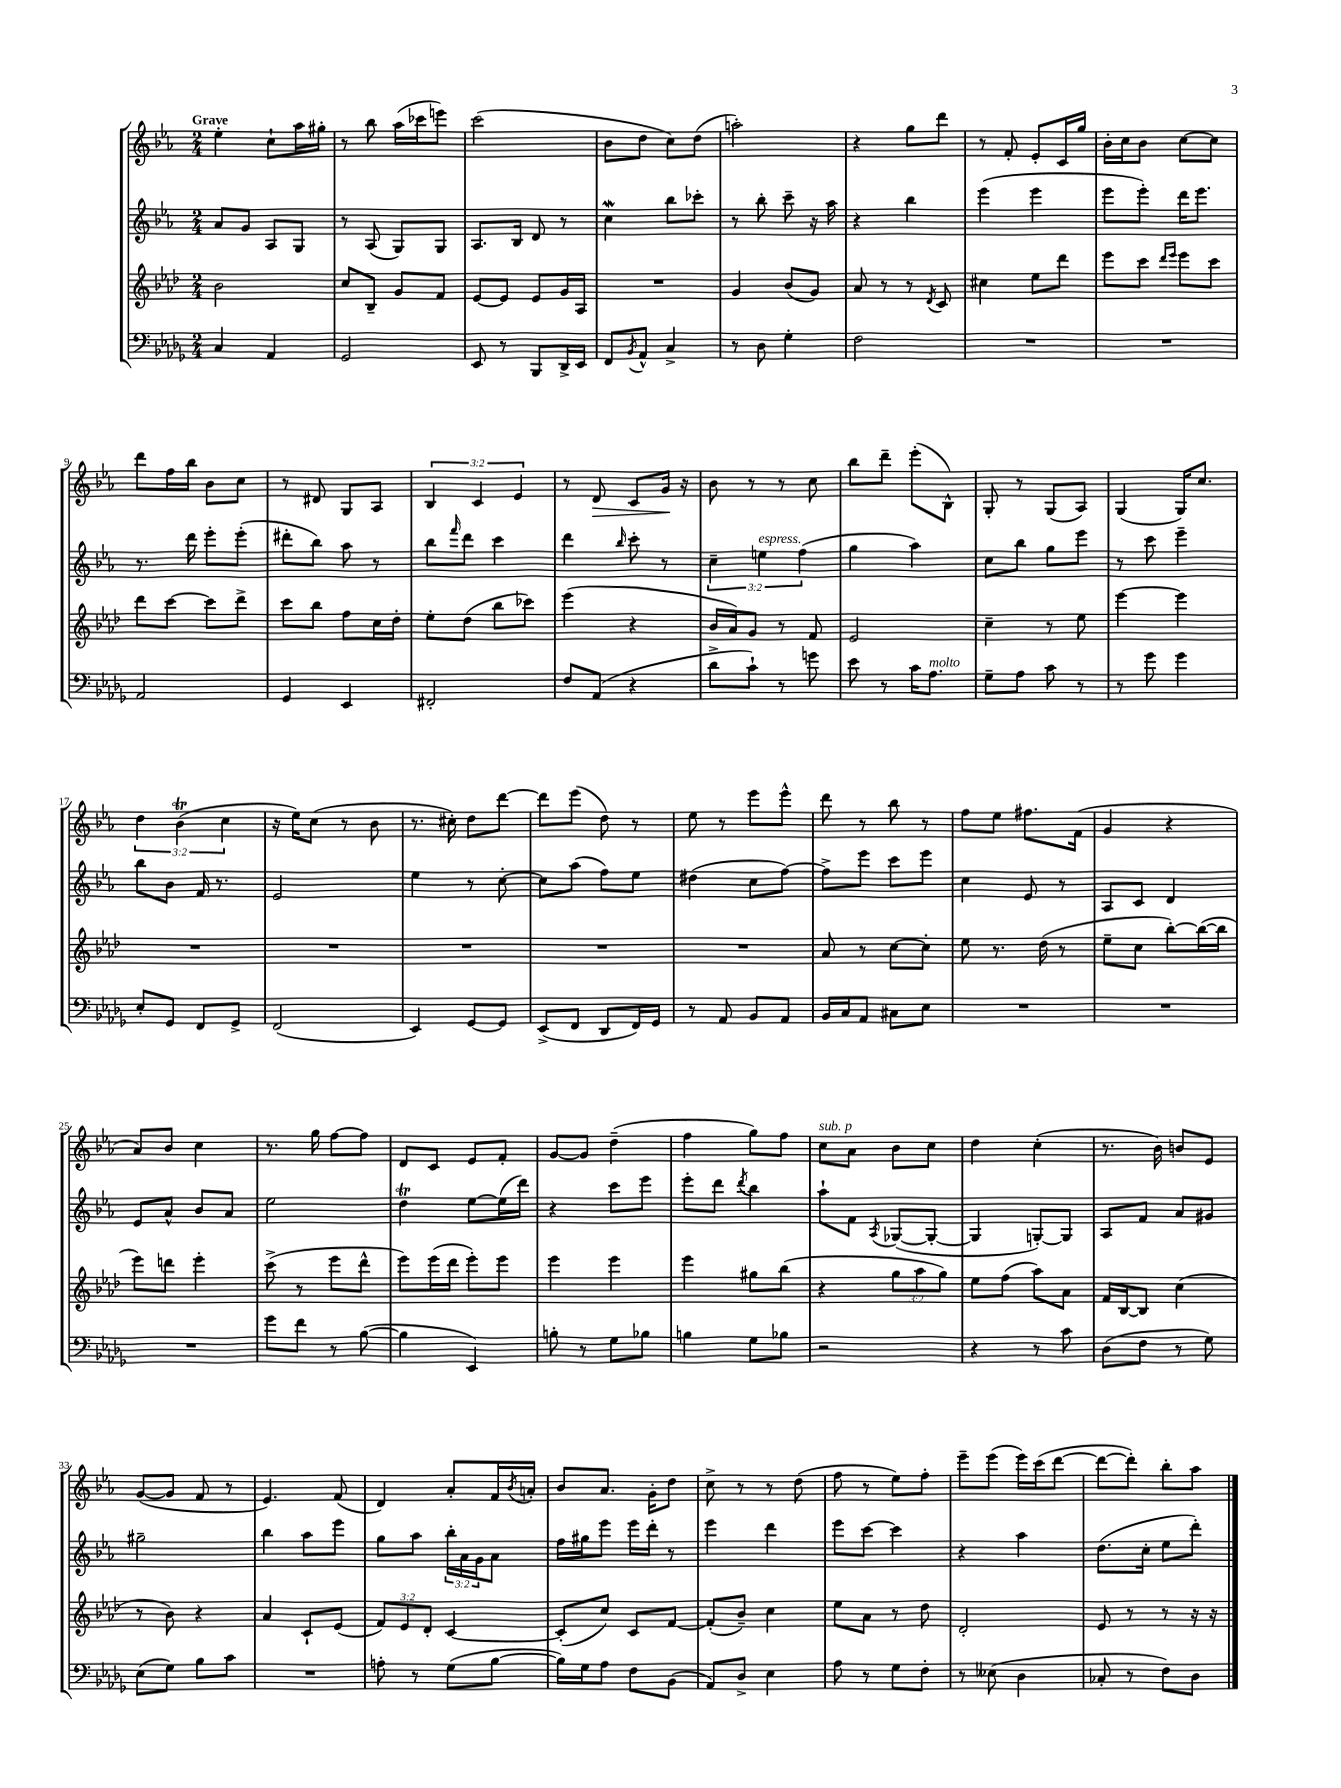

**kern	**kern	**kern	**kern
*staff4	*staff3	*staff2	*staff1
*clefF4	*clefG2	*clefG2	*clefG2
*k[b-e-a-d-g-]	*k[b-e-a-d-]	*k[b-e-a-]	*k[b-e-a-]
*M2/4	*M2/4	*M2/4	*M2/4
4C/	2b-\	8a-/L	4ee-'\
.	.	8g/J	.
4AA-/	.	8A-/L	8cc`\L
.	.	8G/J	16aa-\L
.	.	.	16gg#'\JJ
=	=	=	=
2GG-/	8cc/L	8r	8r
.	8B-~/J	(8A-/	8bb-\
.	8g/L	8G/L)	(16aa-\LL
.	.	.	16ccc-\J
.	8f/J	8G/J	8eee\J)
=	=	=	=
8EE-/	[8e-/L	8.A-/L	(2ccc\
8r	8e-/]J	.	.
.	.	16B-/Jk	.
8BBB-/L	8e-/L	8d/	.
16DD-^/L	16g/L	8r	.
16EE-/JJ	16A-/JJ	.	.
=	=	=	=
8FF/L	2r	4cc\	8b-\L
8qBB-/	.	.	.
8AA-^^/J	.	.	8dd\J
4C^/	.	8bb-\L	8cc\L)
.	.	8ccc-'\J	(8dd\J
=	=	=	=
8r	4g/	8r	2aa'\)
8D-\	.	8bb-'\	.
4G-'\	(8b-/L	8ccc~\	.
.	8g/J)	16r	.
.	.	16aa-\	.
=	=	=	=
2F\	8a-/	4r	4r
.	8r	.	.
.	8r	4bb-\	8gg\L
.	8qd-/	.	.
.	8c/	.	8ddd\J
=	=	=	=
2r	4cc#\	(4eee-\	8r
.	.	.	8f'/
.	8ee-\L	4eee-\	8e-'/L
.	8ddd-\J	.	16c/L
.	.	.	16gg/JJ
=	=	=	=
2r	8eee-\L	8eee-\L	16b-'\LL
.	.	.	16cc\J
.	8ccc\J	8eee-'\J)	8b-\J
.	16qqddd-/LL	.	.
.	16qqeee-/JJ	.	.
.	8eee-\L	16ddd\LK	[8cc\L
.	.	8.eee-\J	.
.	8ccc\J	.	8cc\]J
=	=	=	=
2AA-/	8ddd-\L	8.r	8ddd\L
.	[8ccc\J	.	16ff\L
.	.	16ddd\	16bb-\JJ
.	8ccc\]L	8eee-'\L	8b-\L
.	8ddd-^\J	(8eee-'\J	8cc\J
=	=	=	=
4GG-/	8ccc\L	8ddd#'\L	8r
.	8bb-\J	8bb-\J)	8d#/
4EE-/	8ff\L	8aa-\	8G/L
.	16cc\L	8r	8A-/J
.	16dd-'\JJ	.	.
=	=	=	=
2FF#'/	8ee-'\L	8bb-\L	6B-/
.	.	16qqfff/	.
.	(8dd-\J	8ddd\J	.
.	.	.	6c/
.	8bb-\L	4ccc\	.
.	.	.	6e-/
.	8ccc-\J)	.	.
=	=	=	=
8F/L	(4eee-\	4ddd\	8r
(8AA-/J	.	.	8d/
.	.	16qqbb-/	.
4r	4r	8ccc'\	8c/L
.	.	8r	16g/Jk
.	.	.	16r
=	=	=	=
8d-^\L	16b-/LL	6cc~\	8b-\
.	16a-/J)	.	.
8c`\J)	8g/J	.	8r
.	.	6ee\	.
8r	8r	.	8r
.	.	(6ff\	.
8g\	8f/	.	8cc\
=	=	=	=
8e-\	2e-/	4gg\	8bb-\L
8r	.	.	8ddd~\J
16c\LK	.	4aa-\)	(8eee-'\L
8.A-\J	.	.	.
.	.	.	8B-^^\J)
=	=	=	=
8G-~\L	4cc~\	8cc\L	8G'/
8A-\J	.	8bb-\J	8r
8c\	8r	8gg\L	(8G/L
8r	8ee-\	8eee-\J	8A-/J)
=	=	=	=
8r	[4eee-\	8r	(4G/
8g-\	.	8ccc\	.
4g-\	4eee-\]	4eee-~\	16G/LK)
.	.	.	8.cc/J
=	=	=	=
8E-'/L	2r	8bb-\L	6dd\
8GG-/J	.	8b-\J	.
.	.	.	(6b-\
8FF/L	.	16f/	.
.	.	8.r	.
.	.	.	6cc\
8GG-^/J	.	.	.
=	=	=	=
(2FF/	2r	2e-/	16r
.	.	.	16ee-\LK)
.	.	.	(8cc\J
.	.	.	8r
.	.	.	8b-\
=	=	=	=
4EE-/)	2r	4ee-\	8.r
.	.	.	16cc#'\)
[8GG-/L	.	8r	8dd\L
8GG-/]J	.	[8cc'\	[8ddd\J
=	=	=	=
(8EE-^/L	2r	8cc\]L	8ddd\]L
8FF/J	.	(8aa-\J	(8eee-\J
8DD-/L	.	8ff\L)	8dd\)
16FF/L)	.	8ee-\J	8r
16GG-/JJ	.	.	.
=	=	=	=
8r	2r	(4dd#\	8ee-\
8AA-/	.	.	8r
8BB-/L	.	8cc\L	8eee-\L
8AA-/J	.	[8ff\J)	8eee-^^\J
=	=	=	=
16BB-/LL	8a-/	8ff^\]L	8ddd\
16C/J	.	.	.
8AA-/J	8r	8eee-\J	8r
8C#\L	[8cc\L	8ccc\L	8bb-\
8E-\J	8cc'\]J	8eee-\J	8r
=	=	=	=
2r	8ee-\	4cc\	8ff\L
.	8.r	.	8ee-\J
.	.	8e-/	8.ff#\L
.	(16dd-\	.	.
.	8r	8r	.
.	.	.	(16f\Jk
=	=	=	=
2r	8ee-~\L	8A-/L	4g/
.	8cc\J	8c/J	.
.	[8bb-'\L)	4d/	4r
.	(16bb-\_L	.	.
.	16bb-\]JJ	.	.
=	=	=	=
2r	8eee-\L)	8e-/L	8a-/L)
.	8ddd\J	8a-^^/J	8b-/J
.	4eee-'\	8b-/L	4cc\
.	.	8a-/J	.
=	=	=	=
8g-\L	(8ccc^\	2ee-\	8.r
8f\J	8r	.	.
.	.	.	16gg\
8r	8eee-\L	.	[8ff\L
([8B-\	8ddd-^^\J	.	8ff\]J
=	=	=	=
4B-\]	8eee-\L)	4dd\	8d/L
.	(16eee-\L	.	8c/J
.	16ddd-\JJ	.	.
4EE-/)	8eee-'\L)	[8ee-\L	8e-/L
.	8eee-\J	(16ee-\]L	8f'/J
.	.	16ddd\JJ)	.
=	=	=	=
8B'\	4eee-\	4r	[8g/L
8r	.	.	8g/]J
8G-\L	4eee-\	8ccc\L	(4dd~\
8B-\J	.	8eee-\J	.
=	=	=	=
4B\	4eee-\	8eee-'\L	4ff\
.	.	8ddd\J	.
.	.	8qddd/	.
8G-\L	8gg#\L	4bb-\	8gg\L)
8B-\J	(8bb-\J	.	8ff\J
=	=	=	=
2r	4r	8aa-`\L	8cc\L
.	.	8f\J	8a-\J
.	.	8qA-/	.
.	12gg\L	([8G-/L	8b-\L
.	12aa-\	.	.
.	.	8G-'/_J	8cc\J
.	12gg\J)	.	.
=	=	=	=
4r	8ee-\L	4G-/]	4dd\
.	(8ff\J	.	.
8r	8aa-\L)	[8G'/L)	(4cc'\
8c\	8a-\J	8G/]J	.
=	=	=	=
(8D-\L	16f/LL	8A-/L	8.r
.	[16B-/J	.	.
8F\J	8B-/]J	8f/J	.
.	.	.	16b-\)
8r	(4cc\	8a-/L	8b/L
8G-\)	.	8g#/J	8e-/J
=	=	=	=
(8E-\L	8r	2gg#~\	([8g/L
8G-\J)	8b-\)	.	8g/]J
8B-\L	4r	.	8f/
8c\J	.	.	8r
=	=	=	=
2r	4a-/	4bb-\	4.e-/)
.	8c`/L	8aa-\L	.
.	(8e-/J	8eee-\J	(8f/
=	=	=	=
8A'\	12f/L)	8gg\L	4d/)
.	12e-/	.	.
8r	.	8aa-\J	.
.	12d-'/J	.	.
(8G-\L	[4c/	24bb-'\LL	8a-'/L
.	.	24a-\	.
.	.	24g\J	.
[8B-\J	.	8a-\J	16f/L
.	.	.	8qb-/
.	.	.	16a'/JJ
=	=	=	=
16B-\]LL)	(8c'/]L	16ff\LL	8b-/L
16G-\J	.	16gg#\J	.
8A-\J	8cc/J)	8eee-\J	8.a-/J
8F\L	8c/L	16eee-\LL	.
.	.	16ddd'\JJ	16g'\LK
(8BB-\J	[8f/J	8r	8dd\J
=	=	=	=
8AA-/L)	(8f'/]L	4eee-\	8cc^\
8D-^/J	8b-~/J)	.	8r
4E-\	4cc\	4ddd\	8r
.	.	.	(8dd\
=	=	=	=
8A-\	8ee-\L	8eee-\L	8ff\
8r	8a-\J	[8ccc\J	8r
8G-\L	8r	4ccc\]	8ee-\L)
8F'\J	8dd-\	.	8ff'\J
=	=	=	=
8r	2d-'/	4r	8eee-~\L
(8E--\	.	.	(8eee-\J
4D-\	.	4aa-\	16eee-\LL)
.	.	.	(16ccc\J
.	.	.	[8ddd\J
=	=	=	=
8C-'/	8e-/	(8.dd\L	8ddd\_L
8r	8r	.	8ddd'\]J)
.	.	16cc'\Jk	.
8F\L)	8r	8ee-\L	8bb-'\L
8D-\J	16r	8ddd'\J)	8aa-\J
.	16r	.	.
==	==	==	==
*-	*-	*-	*-
